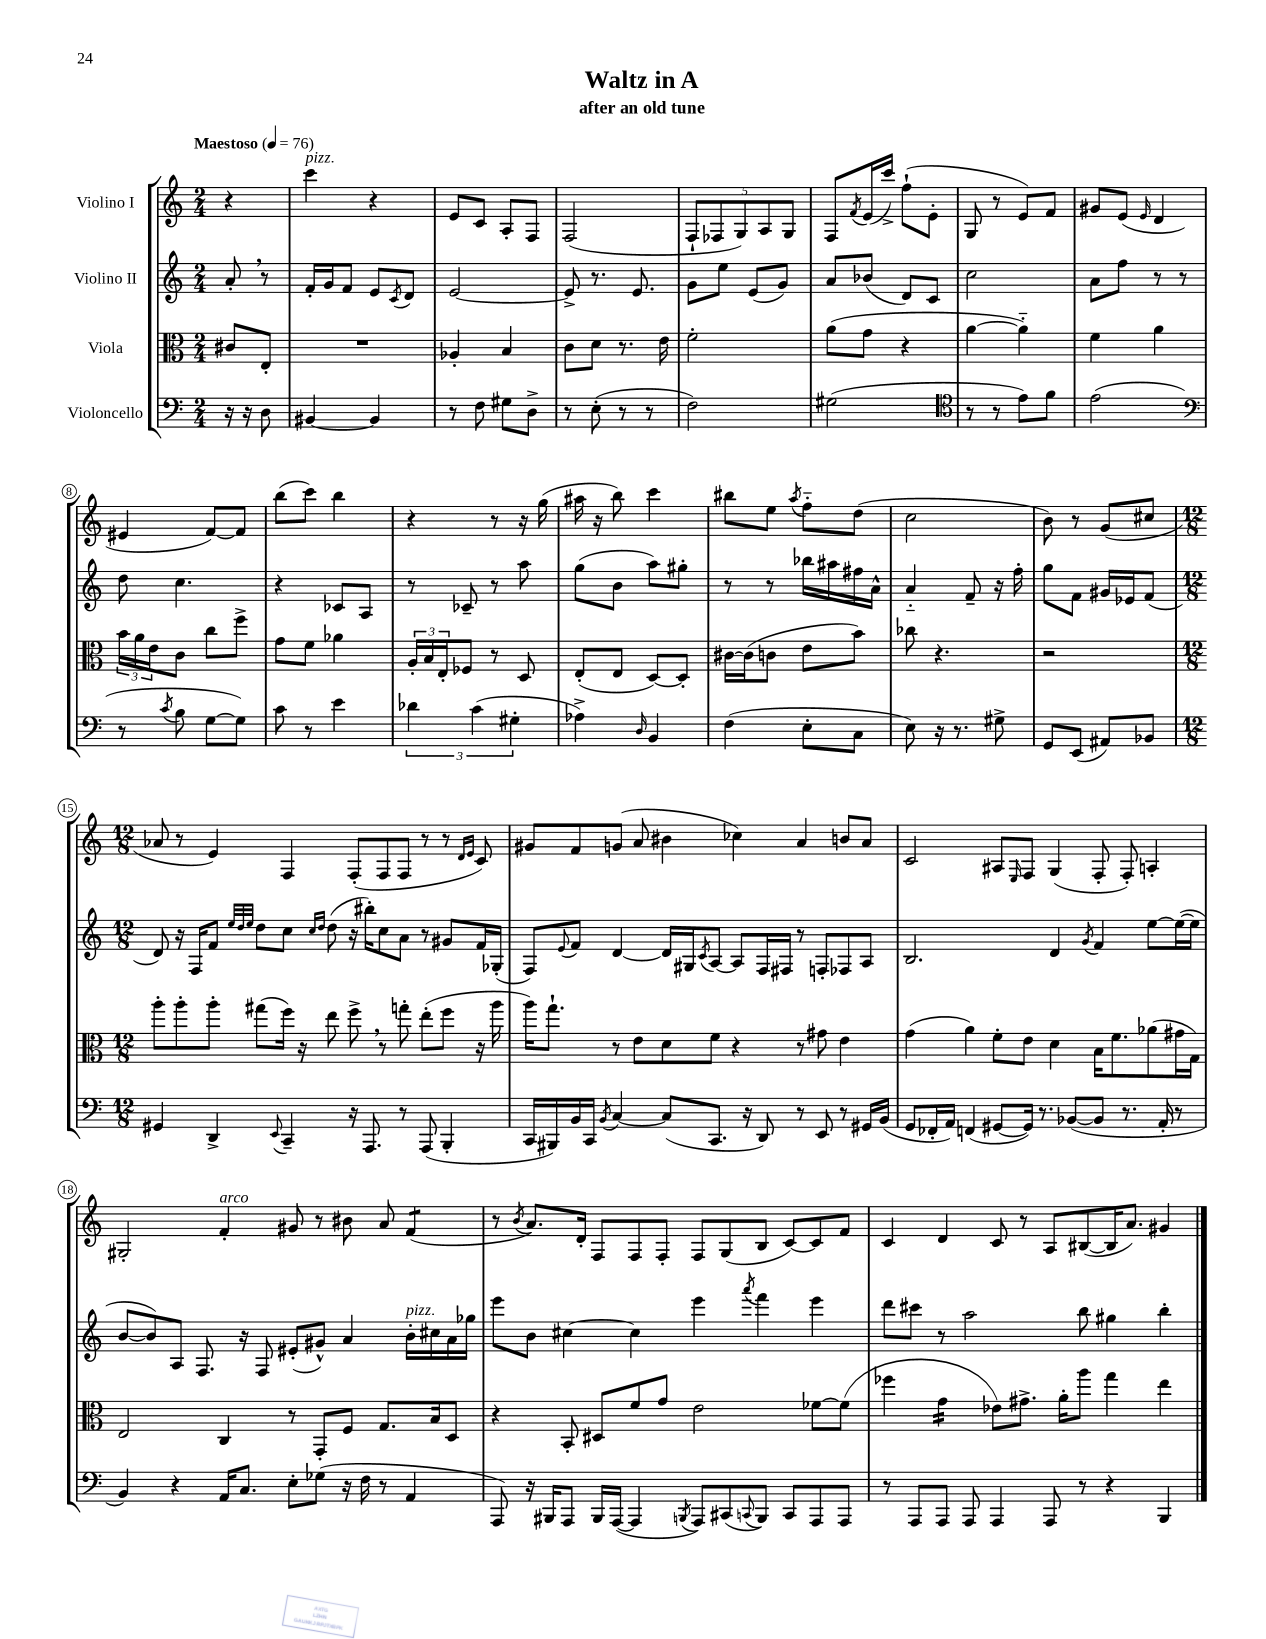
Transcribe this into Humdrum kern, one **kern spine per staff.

**kern	**kern	**kern	**kern
*staff4	*staff3	*staff2	*staff1
*clefF4	*clefC3	*clefG2	*clefG2
*k[]	*k[]	*k[]	*k[]
*M2/4	*M2/4	*M2/4	*M2/4
*MM76	*MM76	*MM76	*MM76
16r	8c#/L	8a'/	4r
16r	.	.	.
8D\	8E'/J	8r	.
=	=	=	=
[4BB#/	2r	16f'/LL	4ccc\
.	.	16g/J	.
.	.	8f/J	.
4BB#/]	.	8e/L	4r
.	.	8qc/	.
.	.	8d/J	.
=	=	=	=
8r	4A-'/	[2e/	8e/L
8F\	.	.	8c/J
8G#\L	4B/	.	8A'/L
8D^\J	.	.	8F/J
=	=	=	=
8r	8c\L	8e^/]	(2F/
(8E'\	8d\J	8.r	.
8r	8.r	.	.
.	.	8.e/	.
8r	.	.	.
.	16e\	.	.
=	=	=	=
2F\)	2f'\	8g\L	10F`/L
.	.	.	10F-/
.	.	8ee\J	.
.	.	.	10G/)
.	.	(8e/L	.
.	.	.	10A/
.	.	8g/J)	.
.	.	.	10G/J
=	=	=	=
(2G#\	(8a\L	8a/L	8F/L
.	.	.	8qf/
.	8g\J	(8b-/J	(16e/L
.	.	.	16ccc^/JJ)
.	4r	8d/L)	(8ff`\L
.	.	8c/J	8e'\J
=	=	=	=
*clefC4	*	*	*
8r	[4a\	2cc\	8G/
8r	.	.	8r
8e\L)	4a'~\])	.	8e/L)
8f\J	.	.	8f/J
=	=	=	=
(2e\	4f\	8a\L	8g#/L
.	.	8ff\J	(8e/J
.	.	.	16qqe/
.	4a\	8r	4d/
.	.	8r	.
=	=	=	=
*clefF4	*	*	*
8r	24b\LL	8dd\	4e#/
.	24a\	.	.
.	24e\J	.	.
8qc/	.	.	.
8B\	8c\J	4.cc\	.
[8G\L	8cc\L	.	[8f/L)
8G\]J)	8ff^\J	.	8f/]J
=	=	=	=
8c\	8g\L	4r	(8bb\L
8r	8f\J	.	8ccc\J)
4e\	4a-\	8c-/L	4bb\
.	.	8A/J	.
=	=	=	=
6d-\	24A'/LL	8r	4r
.	24B/	.	.
.	24E'/J	.	.
.	8F-/J	8c-~/	.
(6c\	.	.	.
.	8r	8r	8r
6G#'\	.	.	.
.	8D/	8aa\	16r
.	.	.	(16gg\
=	=	=	=
4A-^\)	(8E'/L	(8gg\L	16aa#\
.	.	.	16r
.	8E/J	8b\J	8bb\)
16qqD/	.	.	.
4BB/	[8D/L)	8aa\L)	4ccc\
.	8D'/]J	8gg#'\J	.
=	=	=	=
(4F\	[16c#\LL	8r	8bb#\L
.	(16c#\]J	.	.
.	8c\J	8r	8ee\J
.	.	.	8qaa/
8E'\L	8e\L	16bb-\LL	8ff'~\L
.	.	16aa#\	.
8C\J	8b\J)	16ff#\	(8dd\J
.	.	16a^^\JJ	.
=	=	=	=
8E\)	8cc-\	4a'~/	2cc\
16r	4.r	.	.
8.r	.	.	.
.	.	8f~/	.
8G#^\	.	16r	.
.	.	16ff'\	.
=	=	=	=
8GG/L	2r	8gg\L	8b\)
(8EE/J	.	8f\J	8r
8AA#/L)	.	16g#/LL	(8g/L
.	.	16e-/J	.
8BB-/J	.	(8f/J	8cc#/J
=	=	=	=
*M12/8	*M12/8	*M12/8	*M12/8
4GG#/	8aa'\L	8d/)	8a-/
.	8aa'\	16r	8r
.	.	16F/LK	.
4DD^/	8aa'\J	8f/J	4e/)
.	.	32qqee/LLL	.
.	.	32qqdd/	.
.	.	32qqee/JJJ	.
.	(8gg#\L	8dd\L	.
8qqEE/	.	.	.
4CC~/	16ff\Jk)	8cc\J	4F/
.	16r	.	.
.	.	16qqcc/LL	.
.	.	16qqdd/JJ	.
.	8ee\	(8dd\	.
16r	8ff^\	16r	(8F'/L
8.AAA/	.	16bb#'\LK)	.
.	8r	8cc\	8F/
8r	8gg'\	8a\J	8F/J
(8AAA/	(8ee'\L	8r	8r
4BBB'/	8ff\J	8g#/L	8r
.	.	.	16qqd/LL
.	.	.	16qqe/JJ
.	16r	16f/L	8c/)
.	16aa\	(16G-'/JJ	.
=	=	=	=
16CC/LL	16aa\LK)	8F/L)	8g#/L
16BBB#/)	8.gg`\J	.	.
.	.	8qqe/	.
16BB/	.	8f/J	8f/
16CC/JJ	.	.	.
8qBB/	.	.	.
[4C/	8r	[4d/	(8g/J
.	8e\L	.	8a/
(8C/]L	8d\	16d/]LL	4b#\
.	.	16G#/J	.
.	.	8qc/	.
8.CC/J	8f\J	[8A/J	.
.	4r	8A/]L	4cc-\)
16r	.	.	.
8DD/)	.	16F/L	.
.	.	16F#/JJ	.
8r	8r	8r	4a/
8EE/	8g#\	8F'/L	.
8r	4e\	8F-/	8b/L
16GG#/LL	.	8A/J	8a/J
(16BB/JJ	.	.	.
=	=	=	=
8GG/L	(4g\	2.B/	2c/
16FF-'/L	.	.	.
16AA/JJ)	.	.	.
(4FF/	4a\)	.	.
[8GG#/L	8f'\L	.	8A#/L
.	.	.	16qqE/
16GG#/]Jk)	8e\J	.	8F/J
8.r	.	.	.
.	4d\	4d/	(4G/
([8BB-/L	.	.	.
.	.	8qg/	.
8BB-/]J	16B\LK	4f/	8F'/
.	8.f\	.	.
8.r	.	.	8F'/)
.	(8a-\	[8ee\L	4A'/
16AA'/	.	.	.
8r	16g#\L	(16ee\_L	.
.	16G\JJ)	16ee\]JJ	.
=	=	=	=
4BB/)	2E/	[8b/L	2G#'/
.	.	8b/])	.
4r	.	8A/J	.
.	.	8.F/	.
16AA/LK	4C/	.	4f'/
8.C/J	.	16r	.
.	.	8F/	.
8E'\L	8r	(8e#'/L	8g#/
(8G-\J	8GG'/L	8g#^^/J)	8r
16r	8F/J	4a/	8b#\
16F\	.	.	.
8r	8.G/L	.	8a/
4AA/	.	16b'\LL	(4f/
.	16B/k	16cc#\	.
.	8D/J	16a\	.
.	.	16gg-\JJ	.
=	=	=	=
8AAA/)	4r	8eee\L	8r
.	.	.	8qb/
16r	.	8b\J	8.a/L)
16BBB#/LK	.	.	.
8AAA/J	8BB'/	[4cc#\	.
.	.	.	16d'/Jk
16BBB#/LL	8D#/L	.	8F/L
([16AAA/JJ	.	.	.
4AAA/]	8f/	4cc#\]	8F/
.	8g/J	.	8F'/J
8qBBB/	.	.	.
8AAA/L)	2e\	4eee\	8F/L
(8CC#/	.	.	(8G/
8qqCC/	.	8qaaa/	.
8BBB/J)	.	4fff\	8B/J
8CC/L	.	.	[8c/L)
8AAA/	[8f-\L	4eee\	8c/]
8AAA/J	(8f-\]J	.	8f/J
=	=	=	=
8r	4ff-\	8ddd\L	4c/
8AAA/L	.	8ccc#\J	.
8AAA/J	4g\	8r	4d/
8AAA/	.	2aa\	.
4AAA/	8e-\L)	.	8c/
.	8.g#^\J	.	8r
8AAA/	.	.	8A/L
.	16a'\LK	.	.
8r	8aa\J	8bb\	([8B#/
4r	4gg\	4gg#\	16B#/]K
.	.	.	8.a/J)
4BBB/	4ee\	4bb'\	4g#/
==	==	==	==
*-	*-	*-	*-
